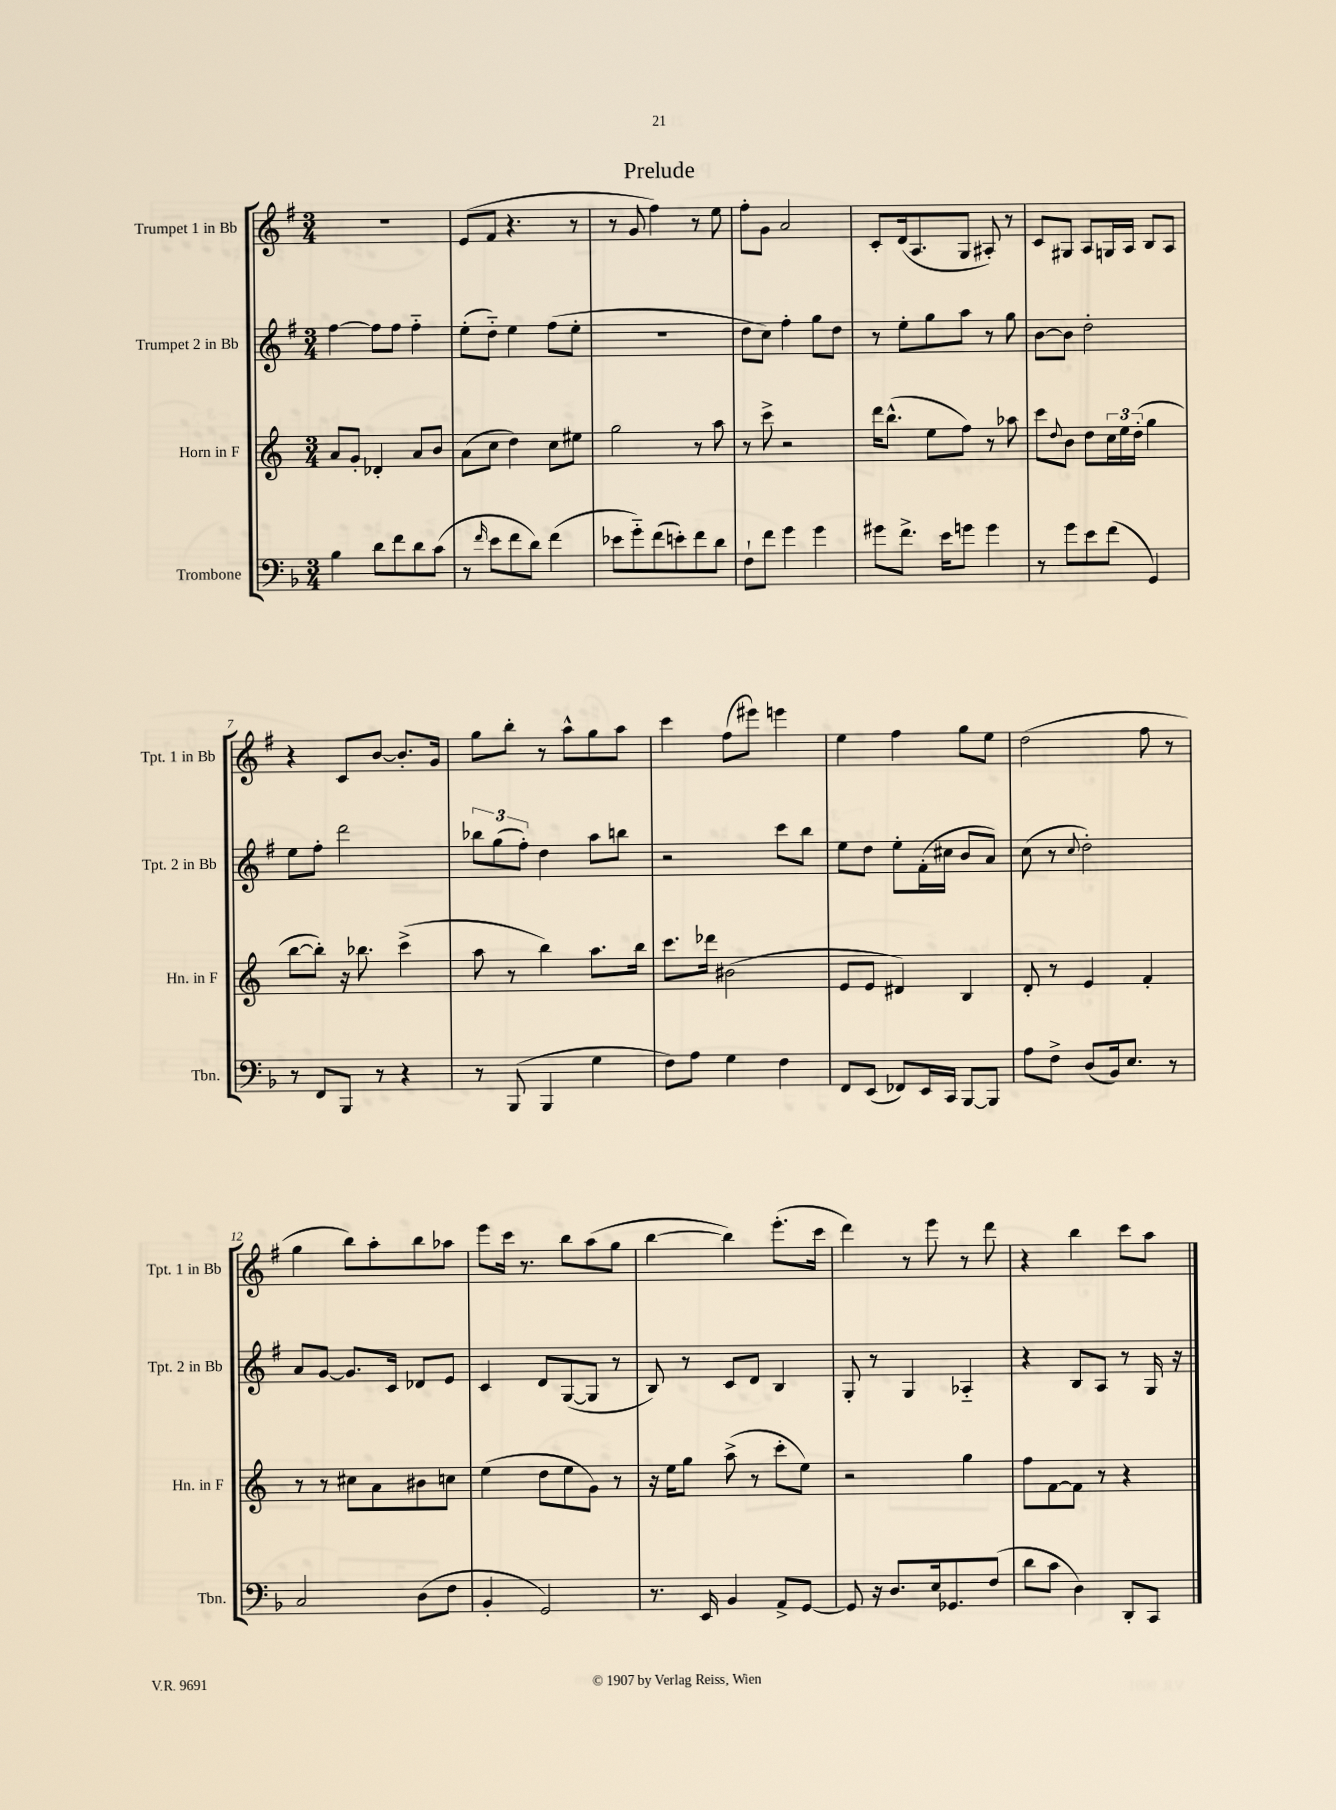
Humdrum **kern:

**kern	**kern	**kern	**kern
*staff4	*staff3	*staff2	*staff1
*clefF4	*clefG2	*clefG2	*clefG2
*k[b-]	*k[]	*k[f#]	*k[f#]
*M3/4	*M3/4	*M3/4	*M3/4
4B-	8a	[4ff#	2.r
.	8g'	.	.
8d	4d-'	8ff#]	.
8f	.	8ff#	.
8d	8a	4ff#'~	.
(8c	8b	.	.
=	=	=	=
8r	(8a	(8ee'	(8e
16qqf	.	.	.
8e	8cc	8dd'~)	8f#
8f	4dd)	4ee	4.r
8d)	.	.	.
(4f	8cc	(8ff#	.
.	8ee#	8ee'	8r
=	=	=	=
8e-	2gg	2.r	8r
8g'~)	.	.	8g
(8f	.	.	4ff#)
8e')	.	.	.
8f	8r	.	8r
8d	8aa	.	8ee
=	=	=	=
8F`	8r	8dd	8ff#'
8f	8ccc^	8cc)	8g
4g	2r	4ff#'	2a
4g	.	8gg	.
.	.	8dd	.
=	=	=	=
8g#	16ddd	8r	8c'
.	(8.bb^^	.	.
8.f^	.	8ee'	(16d
.	.	.	8.A
.	8ee	8gg	.
16e	.	.	.
8g	8ff)	8aa	8G
4g	8r	8r	8A#')
.	8aa-	8gg	8r
=	=	=	=
8r	8ccc	[8b	8c
.	8qqdd	.	.
8g	8b	8b]	8G#
8e	8dd	2dd'	8A
(8f	24cc	.	16G
.	24ee	.	.
.	.	.	16A
.	(24dd'	.	.
4GG)	4gg	.	8B
.	.	.	8A
=	=	=	=
8r	[8bb	8ee	4r
8FF	8bb'])	8ff#'	.
8BBB-	16r	2ddd	8c
.	8.bb-	.	.
8r	.	.	[8b
4r	(4ccc^	.	8.b']
.	.	.	16g
=	=	=	=
8r	8aa	12bb-	8gg
.	.	(12gg	.
(8BBB-	8r	.	8bb'
.	.	12ff#')	.
4BBB-	4bb)	4dd	8r
.	.	.	8aa^^
4G	8.aa	8aa	8gg
.	.	8bb	8aa
.	16bb	.	.
=	=	=	=
8F)	8.ccc	2r	4ccc
8A	.	.	.
.	16ddd-	.	.
4G	(2b#	.	(8ff#
.	.	.	8eee#)
4F	.	8ccc	4eee
.	.	8bb	.
=	=	=	=
8FF	8e	8ee	4ee
(8EE	8e	8dd	.
8FF-)	4d#)	8ee'	4ff#
16EE	.	(16f#'	.
16CC	.	16cc#	.
[8BBB-	4B	8b	8gg
8BBB-]	.	8a)	8ee
=	=	=	=
8A	8d'	(8cc	(2dd
8F^	8r	8r	.
.	.	8qqcc	.
(8D	4e	2dd')	.
16BB-)	.	.	.
8.E	.	.	.
.	4f'	.	8ff#
8r	.	.	8r
=	=	=	=
2C	8r	8a	4gg
.	8r	[8g	.
.	8cc#	8.g]	8bb)
.	8a	.	8aa'
.	.	16c	.
(8D	8b#	8d-	8bb
8F	8cc	8e	8aa-
=	=	=	=
4BB-'	(4ee	4c	8eee
.	.	.	16ccc
.	.	.	8.r
2GG)	8dd	8d	.
.	8ee	([8G	8bb
.	8g)	8G]	(8aa
.	8r	8r	8gg
=	=	=	=
8.r	16r	8B)	[4bb
.	16ee	.	.
.	8gg	8r	.
16EE	.	.	.
4BB-	(8aa^	8c	4bb])
.	8r	8d	.
8AA^	8ccc'	4B	(8.eee'
[8GG	8ee)	.	.
.	.	.	16ccc
=	=	=	=
8GG]	2r	8G'	4ddd)
16r	.	8r	.
8.D	.	.	.
.	.	4G	8r
16E	.	.	8eee
8.GG-	.	.	.
.	4gg	4A-'~	8r
(8F	.	.	8ddd
=	=	=	=
8d	8ff	4r	4r
8c	[8f	.	.
4D)	8f]	8B	4bb
.	8r	8A	.
8DD'	4r	8r	8ccc
8CC	.	16G	8aa
.	.	16r	.
==	==	==	==
*-	*-	*-	*-
